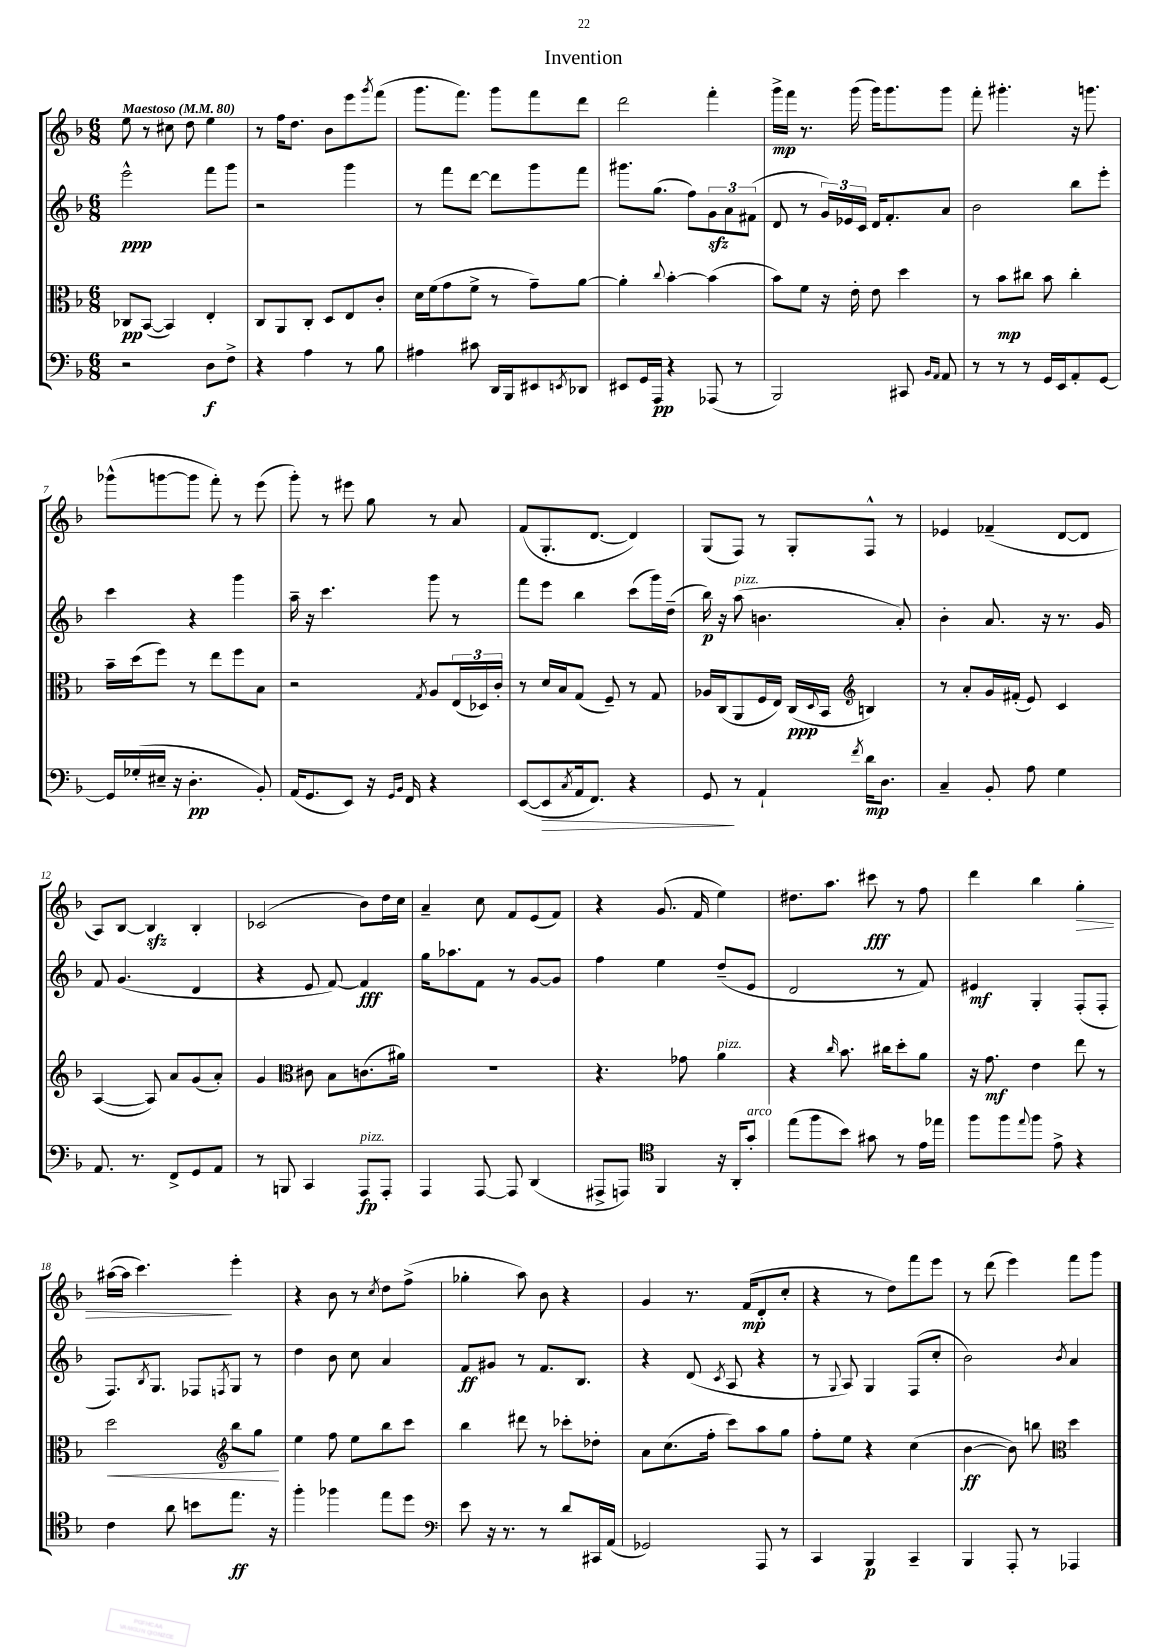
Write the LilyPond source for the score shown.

\header { title = "Invention" }
<<
\new StaffGroup <<
\new Staff = "s0" {
    \clef treble \key f \major \numericTimeSignature \time 6/8 \tempo "Maestoso" 4 = 80
    e''8 r8 cis''8 d''8 e''4 |
    r8 f''16 d''8. bes'8 e'''8 \acciaccatura { g'''8 } f'''8( |
    g'''8. f'''8.) g'''8 f'''8 d'''8 |
    d'''2 f'''4-. |
    g'''16->\mp f'''16 r8. g'''16( g'''16) g'''8. g'''8 |
    f'''8-. gis'''4.-. r16 g'''8. |
    ges'''8-^( g'''8~ g'''8 f'''8-.) r8 e'''8( |
    g'''8-.) r8 eis'''8 g''8 r8 a'8 |
    f'8( g8.-. d'8.~ d'4) |
    g8( f8) r8 g8-. f8-^ r8 |
    ees'4 fes'4--( d'8~ d'8 |
    a8) bes8~ bes4\sfz bes4-. |
    ces'2( bes'8) d''16 c''16 |
    a'4-- c''8 f'8 e'8( f'8) |
    r4 g'8.( f'16 e''4) |
    dis''8. a''8. cis'''8\fff r8 f''8 |
    d'''4 bes''4 g''4-.\> |
    ais''16~( ais''16 c'''4.\!) e'''4-. |
    r4 bes'8 r8 \acciaccatura { c''8 } d''8 f''8->( |
    ges''4-. a''8) bes'8 r4 |
    g'4 r8. f'16\mp( d'8-. c''8-. |
    r4 r8 d''8) f'''8 e'''8 |
    r8 d'''8( e'''4) f'''8 g'''8 \bar "|." |
}
\new Staff = "s1" {
    \clef treble \key f \major \numericTimeSignature \time 6/8
    e'''2-^\ppp f'''8 g'''8 |
    r2 g'''4 |
    r8 f'''8 d'''8~ d'''8 g'''8 f'''8 |
    gis'''8. g''8.( f''8) \tuplet 3/2 { g'8\sfz a'8 fis'8( } |
    d'8 r8 \tuplet 3/2 { g'16) ees'16 c'16 } d'16 f'8.-. a'8 |
    bes'2 bes''8 e'''8-. |
    c'''4 r4 g'''4 |
    a''16-- r16 c'''4. g'''8 r8 |
    f'''8 e'''8 bes''4 c'''8( g'''16) d''16--( |
    bes''16\p) r16 a''8^\markup { \italic "pizz." }( b'4. a'8-.) |
    bes'4-. a'8. r16 r8. g'16 |
    f'8 g'4.( d'4 |
    r4 e'8 f'8~) f'4\fff |
    g''16 aes''8. f'8 r8 g'8~ g'8 |
    f''4 e''4 d''8--( e'8 |
    d'2 r8 f'8) |
    eis'4\mf g4-. f8-.( f8-. |
    f8.) \acciaccatura { bes8 } g8. fes8 \acciaccatura { f8 } g8 r8 |
    d''4 bes'8 c''8 a'4 |
    f'8\ff gis'8 r8 f'8. bes8. |
    r4 d'8( \acciaccatura { c'8 } a8 r4 |
    r8 \appoggiatura { g8 } a8) g4 f8( c''8-. |
    bes'2) \acciaccatura { bes'8 } a'4 \bar "|." |
}
\new Staff = "s2" {
    \clef alto \key f \major \numericTimeSignature \time 6/8
    ces8\pp bes,8~( bes,4) e4-. |
    c8 a,8 c8-. d8 e8 c'8-. |
    d'16 f'16( g'8 f'8-> r8 g'8--) a'8~ |
    a'4-. \appoggiatura { c''8 } bes'4~-. bes'4( |
    bes'8) f'8 r16 e'16-. e'8 d''4 |
    r8 bes'8\mp cis''8 bes'8 cis''4-. |
    bes'16-- d''16( f''8) r8 e''8 f''8 bes8 |
    r2 \acciaccatura { g8 } a8 \tuplet 3/2 { e16( des16) c'16-. } |
    r8 d'16 bes16 g8( f8--) r8 g8 |
    aes16 c16( a,8 f16 e16) c16\ppp( \appoggiatura { d8 } bes,16 \clef treble b4) |
    r8 a'8-. g'16 fis'16-.( e'8) c'4 |
    a4~( a8) a'8 g'8( a'8-.) |
    g'4 \clef alto cis'8 bes8 c'8.( ais'16) |
    R2. |
    r4. ges'8 a'4^\markup { \italic "pizz." } |
    r4 \grace { c''16 } bes'8. cis''16 d''8-. a'8 |
    r16 g'8.\mf e'4 e''8 r8 |
    d''2\< \clef treble bes''8 g''8\! |
    e''4 f''8 e''8 bes''8 c'''8 |
    bes''4 dis'''8 r8 ces'''8-. des''8-. |
    a'8 c''8.( f''16-. c'''8) a''8 g''8 |
    f''8-. e''8 r4 c''4( |
    bes'4~\ff bes'8) b''8 \clef alto d''4 \bar "|." |
}
\new Staff = "s3" {
    \clef bass \key f \major \numericTimeSignature \time 6/8
    r2 d8\f f8-> |
    r4 a4 r8 bes8 |
    ais4 cis'8 d,16 bes,,16 eis,8 \acciaccatura { e,8 } des,8 |
    eis,8 g,16 a,,16\pp r4 aes,,8( r8 |
    bes,,2) cis,8 \grace { bes,16 a,16 } a,8 |
    r8 r8 r8 g,16 e,16 a,8-. g,8~ |
    g,16 ges16-.( eis16-- r16 d4.-.\pp bes,8-.) |
    a,16( g,8. e,8) r16 \grace { g,16 bes,16 } f,16 r4 |
    e,8~( e,8\> \acciaccatura { c8 } a,16 f,8.) r4 |
    g,8\! r8 a,4-! \acciaccatura { f'8 } d'16\mp d8. |
    c4-- bes,8-. a8 g4 |
    a,8. r8. f,8-> g,8 a,8 |
    r8 b,,8 c,4 a,,8\fp^\markup { \italic "pizz." } a,,8-. |
    a,,4 a,,8~ a,,8 d,4( |
    ais,,8-> a,,8) \clef tenor f,4 r16 a,16-. g'8-.^\markup { \italic "arco" } |
    e''8( f''8 bes'8) gis'8 r8 e'16 ees''16 |
    f''8 f''8 \appoggiatura { e''8 } f''8 e'8-> r4 |
    c'4 a'8 b'8 e''8.\ff r16 |
    f''4-. fes''4 e''8 d''8 |
    \clef bass e'8 r16 r8. r8 d'8 cis,16 a,16( |
    ges,2) a,,8 r8 |
    c,4 bes,,4\p c,4-- |
    bes,,4 a,,8-. r8 aes,,4 \bar "|." |
}
>>
>>
